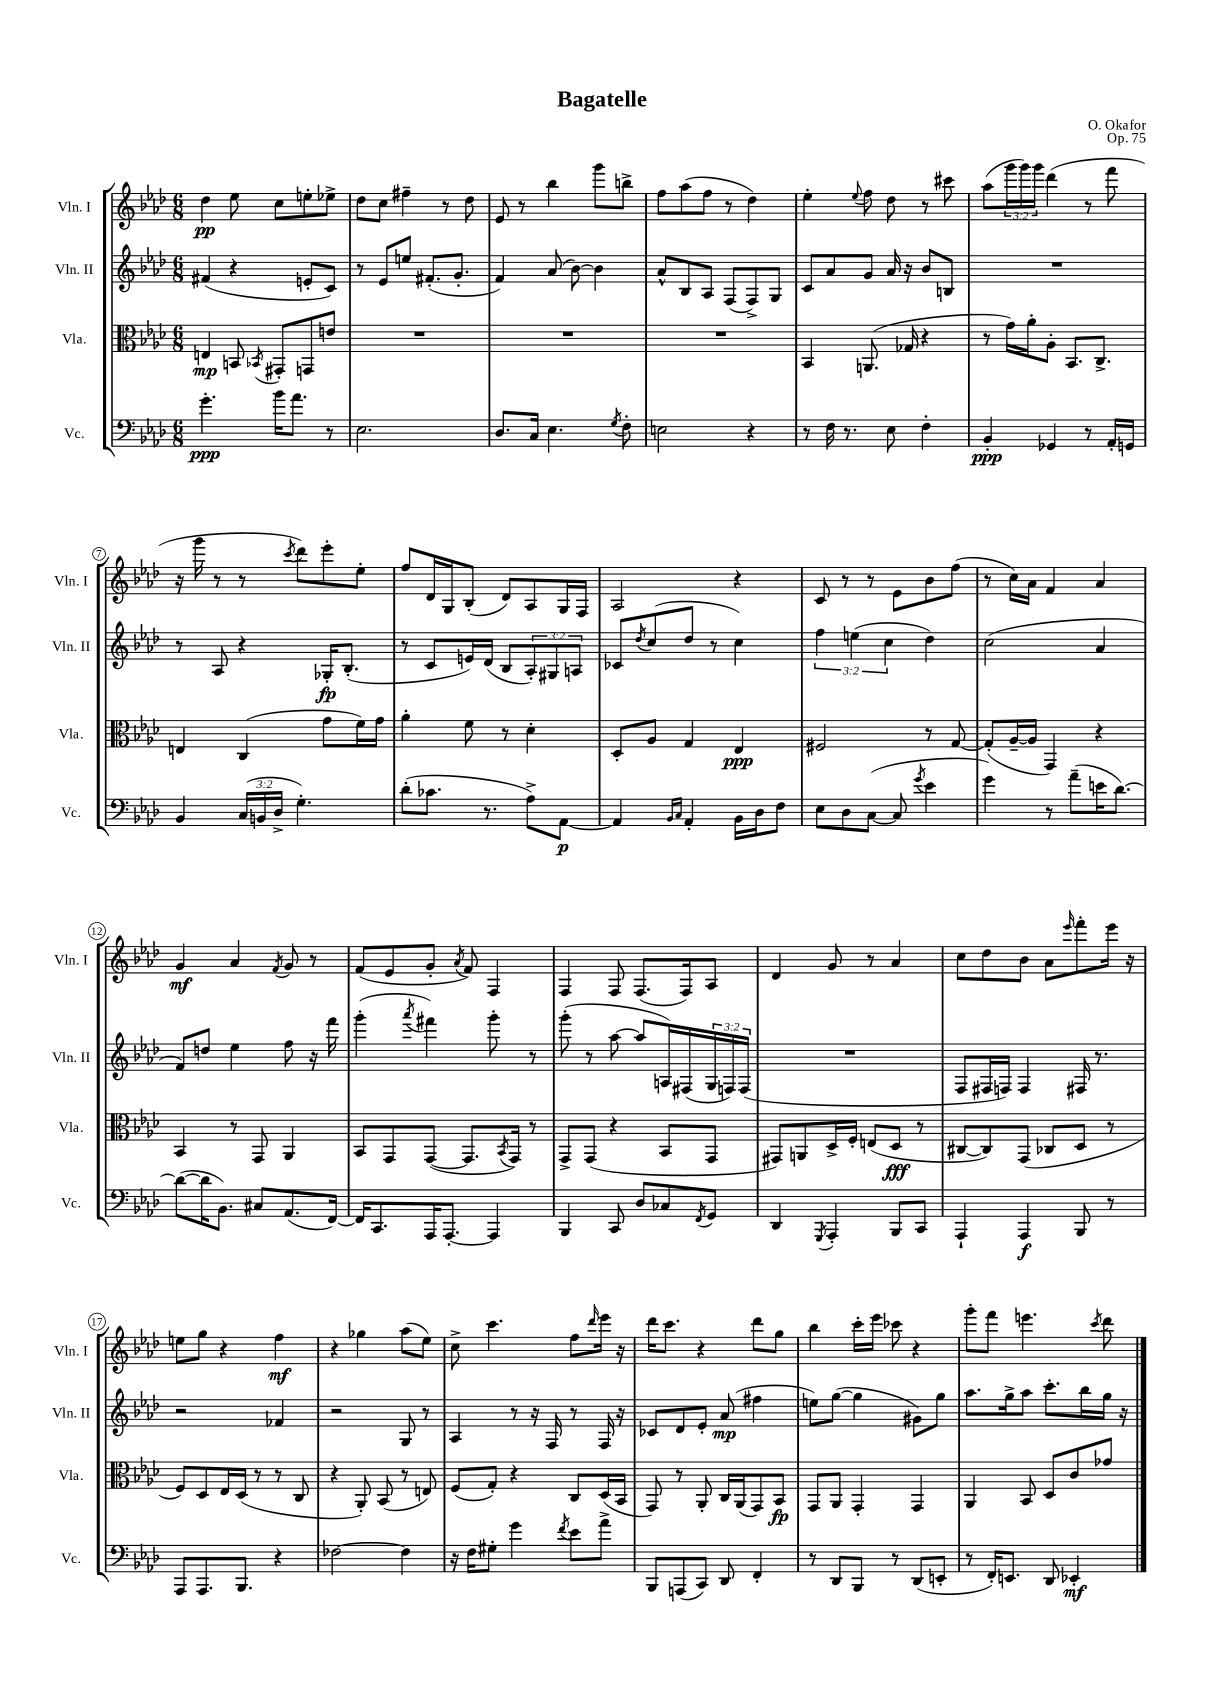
\header { title = "Bagatelle" composer = "O. Okafor" opus = "Op. 75" }
<<
\new StaffGroup <<
\new Staff = "s0" \with { instrumentName = "Vln. I" shortInstrumentName = "Vln. I" } {
    \clef treble \key aes \major \numericTimeSignature \time 6/8 \override Staff.TupletNumber.text = #tuplet-number::calc-fraction-text
    des''4\pp ees''8 c''8 e''8-. ees''8-> |
    des''8 c''8 fis''4-- r8 des''8 |
    ees'8 r8 bes''4 g'''8 b''8-> |
    f''8 aes''8( f''8 r8 des''4) |
    ees''4-. \appoggiatura { ees''8 } f''8 des''8 r8 cis'''8 |
    aes''8( \tuplet 3/2 { g'''16 g'''16) g'''16 } des'''4( r8 f'''8 |
    r16 g'''16 r8 r8 \acciaccatura { c'''8 } des'''8) ees'''8-. ees''8-. |
    f''8 des'16 g16 bes8-.( des'8) aes8 g16 f16 |
    aes2 r4 |
    c'8 r8 r8 ees'8 bes'8 f''8( |
    r8 c''16) aes'16 f'4 aes'4 |
    g'4\mf aes'4 \acciaccatura { f'8 } g'8 r8 |
    f'8( ees'8 g'8-. \acciaccatura { aes'8 } f'8) f4 |
    f4 f8 f8.( f16) aes8 |
    des'4 g'8 r8 aes'4 |
    c''8 des''8 bes'8 aes'8 \grace { ees'''16 } f'''8-. ees'''16 r16 |
    e''8 g''8 r4 f''4\mf |
    r4 ges''4 aes''8( ees''8) |
    c''8-> c'''4. f''8 \grace { des'''16 } ees'''16 r16 |
    des'''16 c'''8. r4 des'''8 g''8 |
    bes''4 c'''16-. ees'''16 ces'''8 r4 |
    g'''8-. f'''8 e'''4. \acciaccatura { c'''8 } des'''8 \bar "|." |
}
\new Staff = "s1" \with { instrumentName = "Vln. II" shortInstrumentName = "Vln. II" } {
    \clef treble \key aes \major \numericTimeSignature \time 6/8 \override Staff.TupletNumber.text = #tuplet-number::calc-fraction-text
    fis'4( r4 e'8-. c'8) |
    r8 ees'8 e''8 fis'8.-.( g'8.-. |
    f'4) aes'8( bes'8~) bes'4 |
    aes'8-^ bes8 aes8 f8( f8->) g8 |
    c'8 aes'8 g'8 aes'16 r16 bes'8 b8 |
    R2. |
    r8 aes8 r4 ges16-.\fp bes8.-.( |
    r8 c'8 e'16) des'16( bes8 \tuplet 3/2 { aes8-.) gis8 a8 } |
    ces'8 \acciaccatura { des''8 } c''8( des''8 r8 c''4) |
    \tuplet 3/2 { f''4 e''4( c''4 } des''4) |
    c''2( aes'4 |
    f'8) d''8 ees''4 f''8 r16 f'''16 |
    g'''4-.( \acciaccatura { aes'''8 } fis'''4) g'''8-. r8 |
    g'''8-.( r8 aes''8~ aes''8 a16) fis16( \tuplet 3/2 { g16 f16) f16( } |
    R2. |
    f8 fis16 f16) f4 fis16 r8. |
    r2 fes'4 |
    r2 g8 r8 |
    aes4 r8 r16 f16 r8 f16 r16 |
    ces'8 des'8 ees'8-. aes'8\mp( fis''4 |
    e''8) g''8~( g''4 gis'8) g''8 |
    aes''8. g''16-> aes''8 c'''8.-. bes''16 g''16 r16 \bar "|." |
}
\new Staff = "s2" \with { instrumentName = "Vla." shortInstrumentName = "Vla." } {
    \clef alto \key aes \major \numericTimeSignature \time 6/8
    e4\mp b,8 \acciaccatura { bes,8 } gis,8-. g,8 e'8 |
    R2. |
    R2. |
    R2. |
    bes,4 a,8.( ges16 r4 |
    r8 g'16) aes'16-. aes8-. bes,8. c8.-> |
    e4 c4( g'8 f'16) g'16 |
    aes'4-. f'8 r8 des'4-. |
    des8-. aes8 g4 ees4\ppp |
    fis2 r8 g8~ |
    g8-.( aes16~-- aes16 g,4) r4 |
    bes,4 r8 g,8 aes,4 |
    bes,8 g,8 g,8~( g,8. \acciaccatura { bes,8 } g,16) r8 |
    g,8-> g,8( r4 bes,8 g,8 |
    gis,8) a,8 des16-> f16-. e8( des8\fff r8 |
    cis8~ cis8) g,8( ces8 des8 r8 |
    f8) des8 ees16 des16( r8 r8 c8 |
    r4 aes,8-.) bes,8( r8 e8) |
    f8( g8-.) r4 c8 des16( bes,16 |
    g,8) r8 aes,8-. c16 aes,16( g,8) bes,8\fp |
    g,8 aes,8 g,4-. g,4 |
    aes,4 bes,8 des8 c'8 ges'8 \bar "|." |
}
\new Staff = "s3" \with { instrumentName = "Vc." shortInstrumentName = "Vc." } {
    \clef bass \key aes \major \numericTimeSignature \time 6/8 \override Staff.TupletNumber.text = #tuplet-number::calc-fraction-text
    g'4.-.\ppp bes'16 aes'8. r8 |
    ees2. |
    des8. c16 ees4. \acciaccatura { g8 } f8-. |
    e2 r4 |
    r8 f16 r8. ees8 f4-. |
    bes,4-.\ppp ges,4 r8 aes,16-. g,16 |
    bes,4 \tuplet 3/2 { c16( b,16 des16-> } g4.-.) |
    des'8-.( ces'8. r8. aes8->) aes,8~\p |
    aes,4 \grace { bes,16 c16 } aes,4-. bes,16 des16 f8 |
    ees8 des8 c8~( c8 \acciaccatura { g'8 } ees'4 |
    g'4) r8 aes'8--( e'16 des'8.~) |
    des'8~( des'16 bes,8.) cis8 aes,8.( f,16~) |
    f,16 c,8. aes,,16 aes,,8.~-. aes,,4 |
    bes,,4 c,8 des8 ces8 \acciaccatura { f,8 } g,8 |
    des,4 \acciaccatura { g,,8 } aes,,4-. bes,,8 c,8 |
    aes,,4-! aes,,4\f bes,,8 r8 |
    aes,,8 aes,,8. bes,,8. r4 |
    fes2~ fes4 |
    r16 f16 gis8-. g'4 \acciaccatura { f'8 } ees'8 aes'8-> |
    bes,,8 a,,8( c,8) des,8 f,4-. |
    r8 des,8 bes,,8 r8 des,8( e,8-. |
    r8 f,16-.) e,8. des,8 ees,4-.\mf \bar "|." |
}
>>
>>
\layout { \context { \Score \override BarNumber.stencil = #(make-stencil-circler 0.1 0.3 ly:text-interface::print) } }
